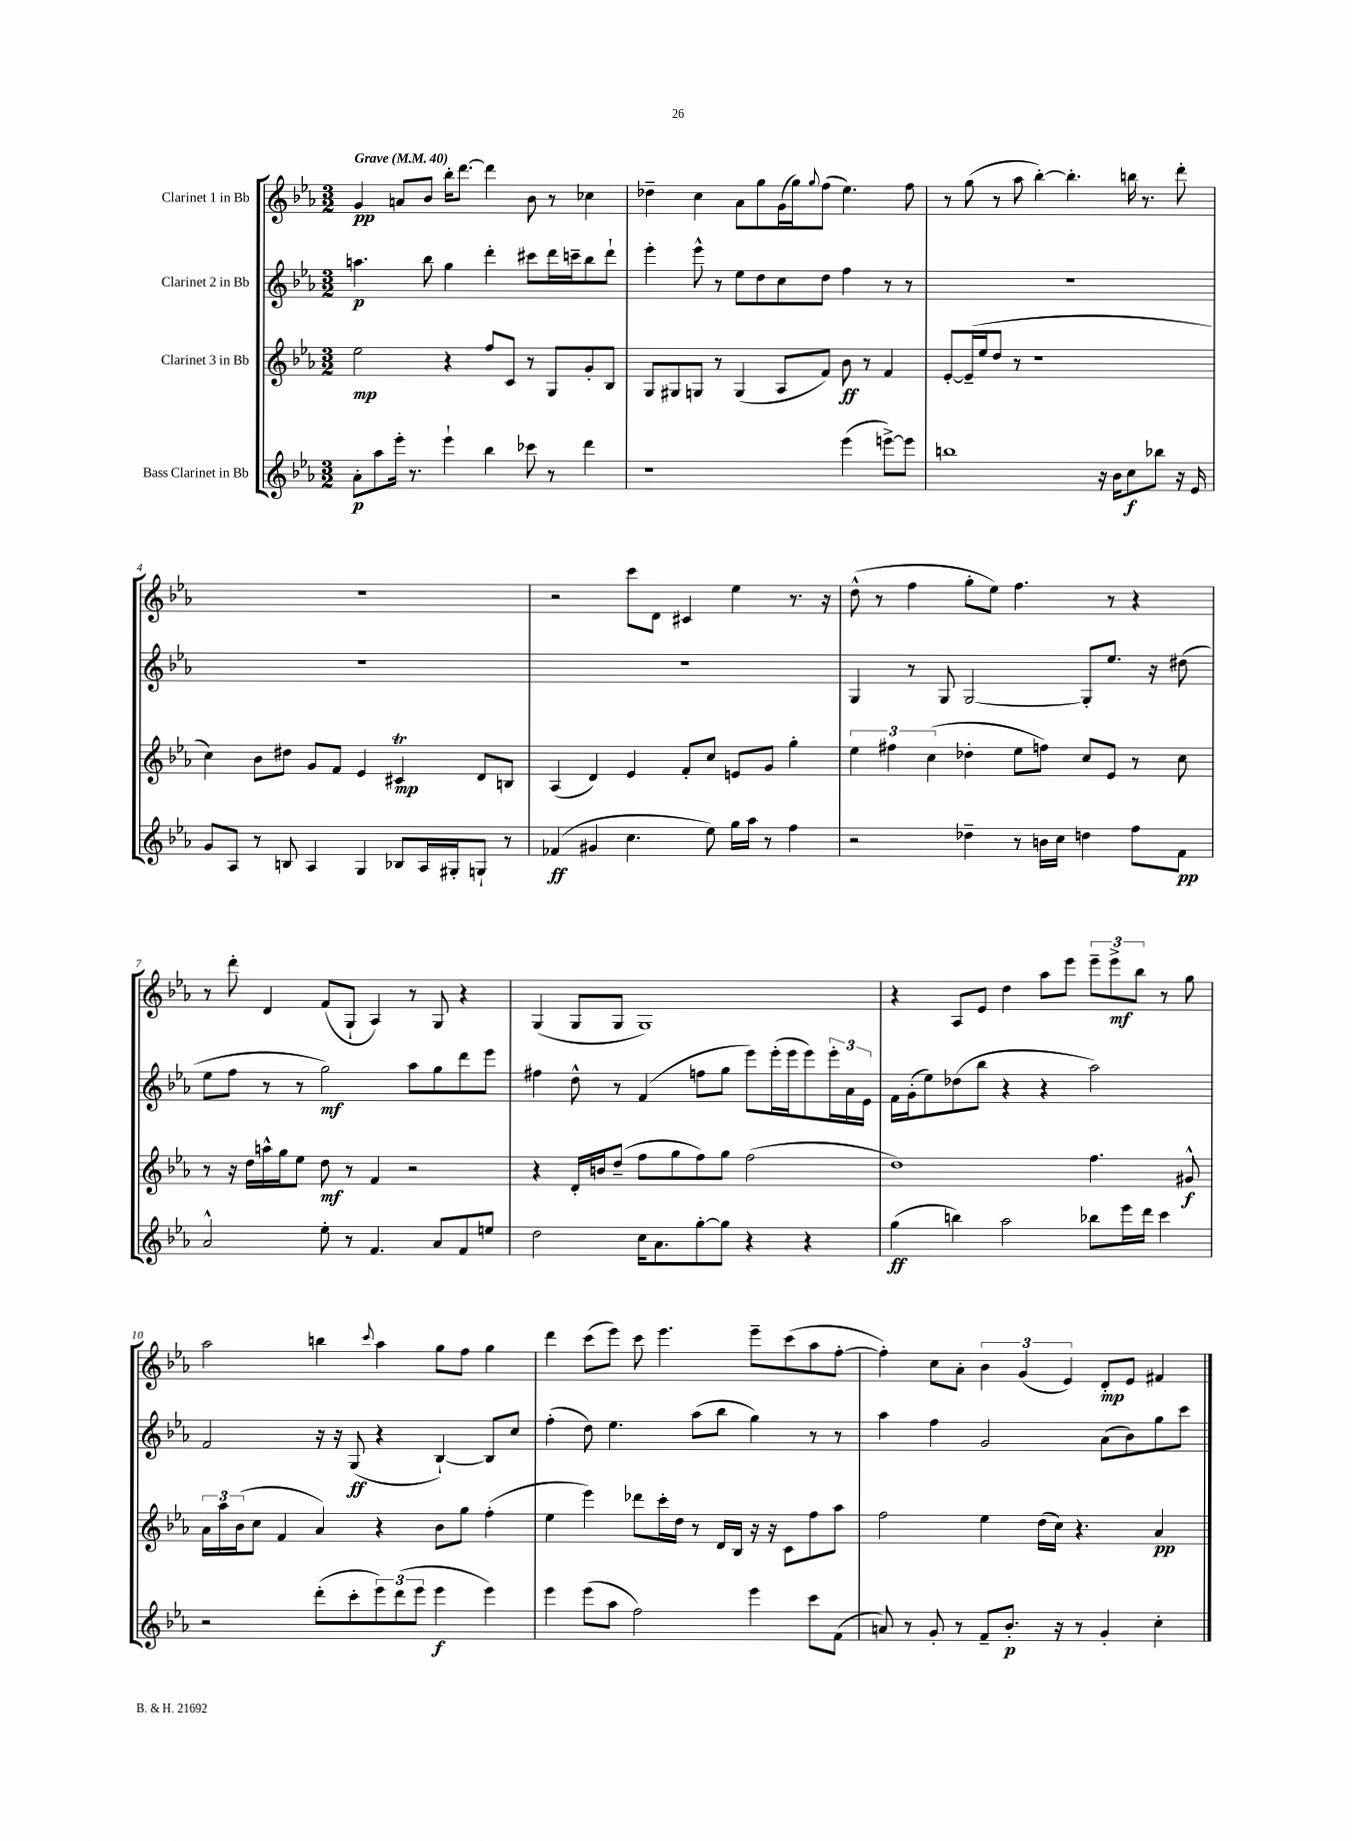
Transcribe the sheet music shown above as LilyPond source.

<<
\new StaffGroup <<
\new Staff = "s0" \with { instrumentName = "Clarinet 1 in Bb" } {
    \clef treble \key ees \major \numericTimeSignature \time 3/2 \tempo "Grave" 4 = 40
    g'4\pp a'8 bes'8 bes''16-. d'''8.~ d'''4 bes'8 r8 ces''4 |
    des''4-- c''4 aes'8 g''8 g'16( g''16) \appoggiatura { g''8 } f''8( ees''4.) f''8 |
    r8 g''8( r8 aes''8 bes''4~-.) bes''4.-. b''16 r8. d'''8-. |
    R1. |
    r2 c'''8 d'8 cis'4 ees''4 r8. r16 |
    d''8-^( r8 f''4 g''8-. ees''8) f''4. r8 r4 |
    r8 d'''8-. d'4 f'8( g8-! aes4) r8 g8 r4 |
    g4( g8 g8 g1) |
    r4 aes8 ees'8 d''4 aes''8 ees'''8 \tuplet 3/2 { ees'''8-- ees'''8->\mf bes''8 } r8 g''8 |
    aes''2 b''4 \appoggiatura { c'''8 } aes''4 g''8 f''8 g''4 |
    d'''4 c'''8( ees'''8) c'''8 ees'''4. ees'''8-- c'''8( aes''8 f''8~-. |
    f''4-.) c''8 aes'8-. \tuplet 3/2 { bes'4 g'4( ees'4) } d'8-.\mp ees'8 fis'4 \bar "|." |
}
\new Staff = "s1" \with { instrumentName = "Clarinet 2 in Bb" } {
    \clef treble \key ees \major \numericTimeSignature \time 3/2
    a''4.\p bes''8 g''4 d'''4-. cis'''8 d'''16 c'''16-- bes''8 d'''8-! |
    ees'''4-. ees'''8-^ r8 ees''8 d''8 c''8 d''8 f''4 r8 r8 |
    R1. |
    R1. |
    R1. |
    g4 r8 g8 g2~ g8-. ees''8. r16 dis''8( |
    ees''8 f''8 r8 r8 g''2\mf) aes''8 g''8 d'''8 ees'''8 |
    fis''4 d''8-^ r8 f'4( f''8 g''8 ees'''8) ees'''16-.( ees'''16 ees'''8) \tuplet 3/2 { ees'''16-. aes'16 ees'16 } |
    f'16 g'16-.( ees''8) des''8( bes''8 r4 r4 aes''2) |
    f'2 r16 r16 g8\ff( r4 bes4~-!) bes8 c''8 |
    f''4-.( d''8) ees''4. aes''8( bes''8 g''4) r8 r8 |
    aes''4 f''4 g'2 aes'8( bes'8) g''8 c'''8 \bar "|." |
}
\new Staff = "s2" \with { instrumentName = "Clarinet 3 in Bb" } {
    \clef treble \key ees \major \numericTimeSignature \time 3/2
    ees''2\mp r4 f''8 c'8 r8 g8 g'8-. bes8 |
    g8 gis8 g8 r8 g4( aes8 f'8) bes'8\ff r8 f'4 |
    ees'8~-. ees'16--( ees''16 d''8 r8 r1 |
    c''4) bes'8 dis''8 g'8 f'8 ees'4 cis'4\trill\mp d'8 b8 |
    aes4( d'4) ees'4 f'8-. c''8 e'8 g'8 g''4-. |
    \tuplet 3/2 { ees''4 fis''4 c''4( } des''4-. ees''8 f''8) c''8 ees'8 r8 c''8 |
    r8 r16 d''16 a''16-^ g''16 ees''8 d''8\mf r8 f'4 r2 |
    r4 d'16-. b'16 d''8--( f''8 g''8 f''8) g''8 f''2( |
    d''1) f''4. gis'8-^\f |
    \tuplet 3/2 { aes'16 aes''16 bes'16( } c''8 f'4 aes'4) r4 bes'8 g''8 f''4-.( |
    ees''4 ees'''4) des'''8 c'''16-. d''16 r8 d'16 bes16 r16 r16 c'8 f''8 aes''8 |
    f''2 ees''4 d''16( c''16) r4. aes'4\pp \bar "|." |
}
\new Staff = "s3" \with { instrumentName = "Bass Clarinet in Bb" } {
    \clef treble \key ees \major \numericTimeSignature \time 3/2
    aes'8-.\p aes''8 ees'''16-. r8. ees'''4-! bes''4 ces'''8 r8 d'''4 |
    r1 ees'''4( e'''8~->) e'''8 |
    b''1 r16 bes'16 c''8\f bes''8 r16 ees'16 |
    g'8 aes8 r8 b8 aes4 g4 bes8 aes16 gis16-. g8-! r8 |
    fes'4\ff( gis'4 c''4. ees''8) g''16 aes''16 r8 f''4 |
    r2 des''4-- r8 b'16 c''16 d''4 f''8 f'8\pp |
    aes'2-^ ees''8-. r8 f'4. aes'8 f'8 e''8 |
    d''2 c''16 aes'8. g''8~-. g''8 r4 r4 |
    g''4\ff( b''4) aes''2 bes''8 ees'''16 d'''16 c'''4 |
    r2 d'''8-.( c'''8-. \tuplet 3/2 { ees'''8) d'''8( ees'''8 } ees'''4\f ees'''4) |
    ees'''4 ees'''8( aes''8 f''2) ees'''4 c'''8 f'8( |
    a'8) r8 g'8-. r8 f'8-- bes'8.-.\p r16 r8 g'4-. c''4-. \bar "|." |
}
>>
>>
